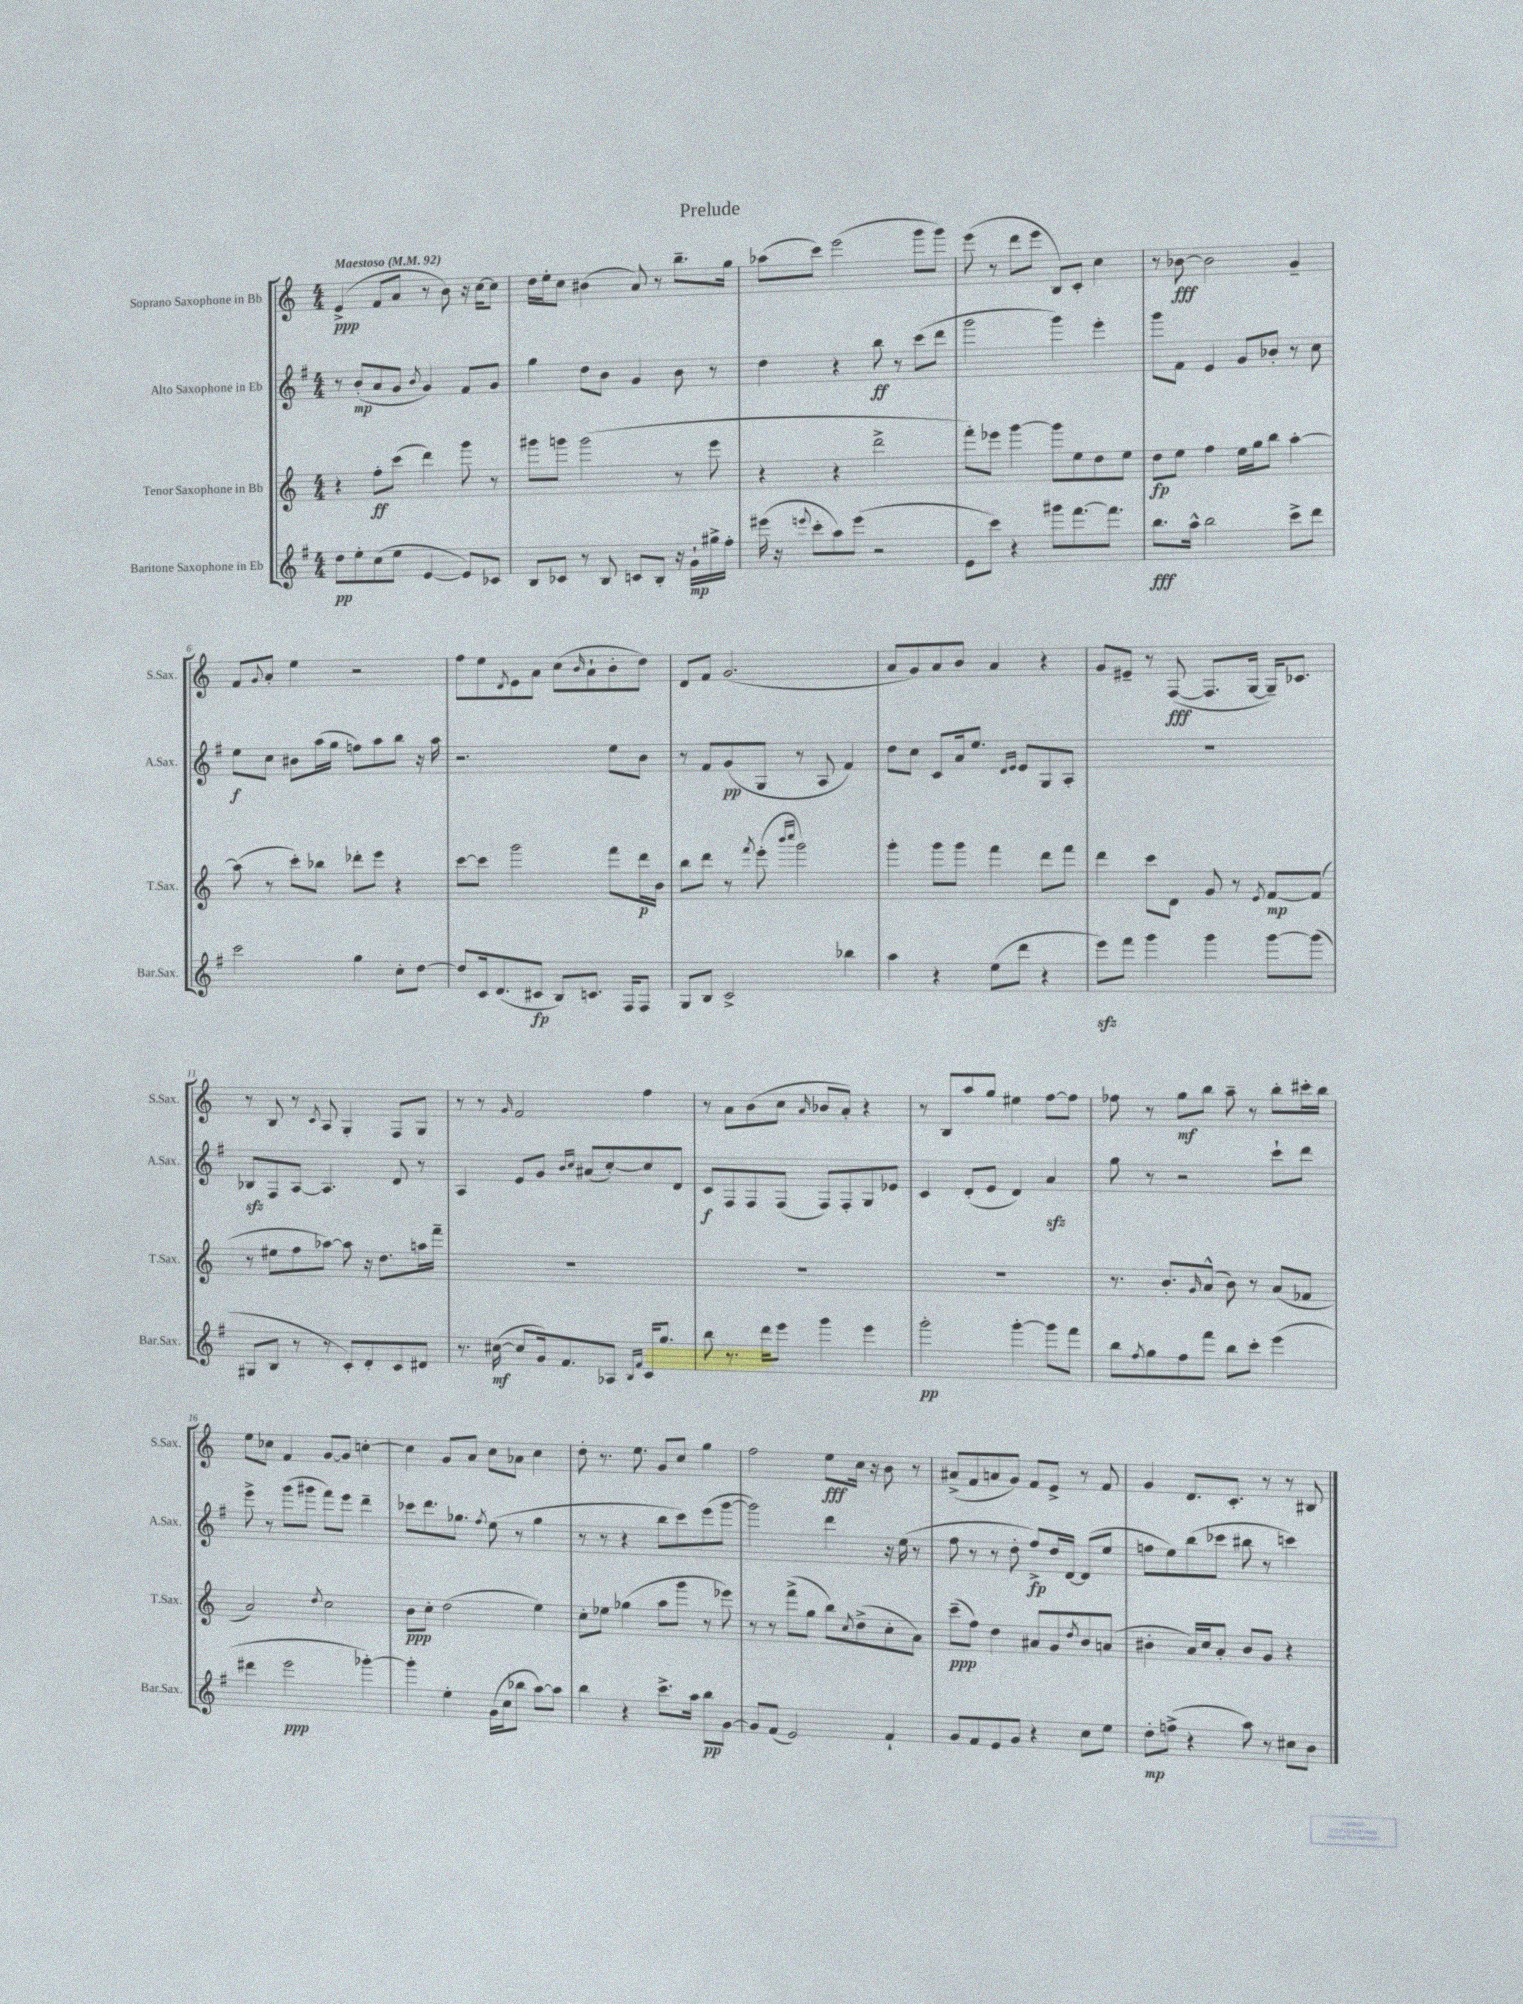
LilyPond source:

\header { title = "Prelude" }
<<
\new StaffGroup <<
\new Staff = "s0" \with { instrumentName = "Soprano Saxophone in Bb" shortInstrumentName = "S.Sax." } {
    \clef treble \key c \major \numericTimeSignature \time 4/4 \tempo "Maestoso" 4 = 92
    e'4->\ppp( f'8 a'8 r8 b'8) r16 c''16~ c''8 |
    d''16 e''16-. c''8 bis'4( a'8) r8 b''8.-- g''16 |
    aes''8( c'''8) e'''2( g'''8 g'''8) |
    e'''8( r8 d'''8 e'''8 b8) c'8-. c''4 |
    r8 bes'8~\fff bes'2 g'4-- |
    f'8 \appoggiatura { g'8 } a'8-. e''4 r2 |
    f''8 e''8 \acciaccatura { d'8 } e'8 a'8 c''8( \grace { b'16 } a'8-! b'8-. d''8) |
    d'8 f'8 g'2.( |
    a'8 g'8) a'8 b'8 a'4 r4 |
    g'8 eis'8-- r8 f8~\fff( f8. g16~ g16--) ces'8. |
    r8 b8 r8 \acciaccatura { c'8 } a8 g4-. f8 g8 |
    r8 r8 \grace { g'16 } f'2 f''4 |
    r8 a'8 b'8( c''8 \grace { a'16 } bes'8 a'8-.) r4 |
    r8 b8 a''8 g''8 eis''4 f''8~ f''8 |
    fes''8 r8 g''8\mf b''8 a''8-- r8 b''8-. cis'''16-. b''16 |
    e''8 ces''8 f'4 g'8~ g'8 c''4~-. |
    c''4 g'8 a'8 c''8 aes'8 c''4 |
    d''8-. r8. e''8. g'8 c''8 g''4 |
    f''2 e''8\fff c''16 r16 b'8 r8 |
    ais'8->( f'8 a'8 g'8) f'8 e'8-> r8 f'8 |
    g'4 d'8. c'8.-. r8 r8 bis8 \bar "|." |
}
\new Staff = "s1" \with { instrumentName = "Alto Saxophone in Eb" shortInstrumentName = "A.Sax." } {
    \clef treble \key g \major \numericTimeSignature \time 4/4
    r8 b'8-.\mp( a'8 g'8 \acciaccatura { b'8 } g'4) fis'8 g'8 |
    g''4 d''8 b'8 g'4 b'8 r8 |
    d''4 r4 b''8\ff r8 c'''8( d'''8 |
    g'''2 g'''4) e'''4-. |
    g'''8 fis'8 e'4 g'8 bes'8-. r8 c''8 |
    e''8\f c''8 bis'8 a''16( g''16 f''8) a''8 b''8 r16 a''16 |
    r2. e''8 b'8 |
    r8 fis'8 g'8\pp( g8 r8 a8 fis'4) |
    d''8 c''8 c'8 a'16 e''8. \grace { d'16 e'16 } e'8 g8 a8-. |
    R1 |
    bes8\sfz fis8 a8~ a4. d'8 r8 |
    a4 e'8 g'8 \grace { b'16 c''16 } ais'8( c''8~-.) c''8 d'8 |
    c'8\f fis8 fis8 fis8( fis8) fis8-. g8 ees'8 |
    c'4 d'8-.( e'8 d'4) a'4\sfz |
    g''8 r8 r2 c'''8-! d'''8 |
    e'''8-> r8 g'''8( gis'''8 fis'''8) e'''8 d'''4-- |
    ces'''8 d'''8. ges''8. \acciaccatura { fis''8 } e''8( r8 ges''4 |
    r8 r8 r4 b''8 c'''8) e'''8( g'''8~ |
    g'''2) d'''4 r16 e''16( r8 |
    fis''8 r8 r8 d''8-. fis''8->\fp) d''16 d'16~ d'8( e''8 |
    f''8 e''8) b''8( ces'''8 bis''8 r8 c'''4) \bar "|." |
}
\new Staff = "s2" \with { instrumentName = "Tenor Saxophone in Bb" shortInstrumentName = "T.Sax." } {
    \clef treble \key c \major \numericTimeSignature \time 4/4
    r4 f''8-.\ff c'''8( d'''4) g'''8 r8 |
    gis'''8 g'''8 g'''2( r8 e'''8 |
    r4 r4 d'''2-> |
    f'''8-.) ees'''8 g'''4~ g'''8 e''8 d''8 e''8 |
    d''8\fp e''8 f''4 e''16 g''16 b''8 a''4~-. |
    a''8( r8 c'''8-.) bes''8 des'''8-. e'''8 r4 |
    c'''8~ c'''8 g'''2 f'''8 d'''16\p b'16 |
    b''8 d'''8 r8 \acciaccatura { f'''8 } e'''8-.( \grace { b'''16 c''''16 } g'''2) |
    g'''4-. g'''8 g'''8 f'''4 d'''8 f'''8 |
    d'''4 c'''8 d'8 g'8 r8 \acciaccatura { e'8 } f'8~\mp f'8( |
    r8 eis''8 f''8 aes''8~) aes''8 r16 d''8. a''16 f'''16-- |
    R1 |
    R1 |
    R1 |
    r8. b'8.-. \grace { g'16 } a'8-^( b'8) r8 a'8( fes'8 |
    a'2) \acciaccatura { d''8 } c''2 |
    b'8\ppp c''8-. d''2( e''4) |
    c''8-. ees''8 ges''4( a''8 g'''8 r8 ees'''8) |
    r8 r8 f'''8->( g''8 b''8) \acciaccatura { c''8 } d''8->( c''8-. a'8) |
    c'''8--\ppp( f''8) d''4 ais'8 g'8 \acciaccatura { d''8 } b'8 a'8( |
    bis'4-. a'16) c''16 a'8-. bis'8 g'8 r4 \bar "|." |
}
\new Staff = "s3" \with { instrumentName = "Baritone Saxophone in Eb" shortInstrumentName = "Bar.Sax." } {
    \clef treble \key g \major \numericTimeSignature \time 4/4
    d''8\pp e''8-. c''8( e''8 e'4~ e'8) ces'8 |
    b8 ces'8 r8 b8 c'8 b8-. r16 g'16-!\mp gis''16-> fis''16-. |
    eis'''16( r16 \appoggiatura { e'''8 } c'''8-. a''8) e'''8( r2 |
    e'8 c'''8) r4 gis'''8 fis'''8.~ fis'''8. |
    b''8.\fff a''16-^ b''2 c'''8-> d'''8 |
    c'''2 g''4 c''8-. d''8~ |
    d''8 c'16 d'8.( cis'8\fp b8) c'8. fis16 fis8 |
    g8 b8 c'2-> bes''4 |
    a''4 r4 e''8( d'''8 r4 |
    e'''8\sfz) fis'''8 g'''4 g'''4 g'''8~ g'''8( |
    gis8 b8 r8 r8 c'8-.) d'8-. c'8 dis'8 |
    r8. cis''16~\mf( cis''8 g'16) fis'8. aes8 \grace { b16 fis'16 } c'16 g''8. |
    b''8 r8. d'''16 e'''8 g'''4 e'''4 |
    g'''2-.\pp g'''4~-. g'''8 fis'''8 |
    b''8 \acciaccatura { fis''8 } g''8 fis''8 fis'''8 b''8 c'''8-. e'''4( |
    dis'''4 e'''2\ppp ges'''4~-.) |
    ges'''4-. e''4-. g'16( c''16 bes''8 a''8~) a''8 |
    b''4 r4 c'''8.-> a''16 b''8\pp g'8~ |
    g'8 fis'8( e'2) fis'4-! |
    g'8 fis'8 e'8 g'8 r4 c''8 e''8 |
    d''8-.\mp f''8->( r4 a''8) r8 cis''8 b'8 \bar "|." |
}
>>
>>
